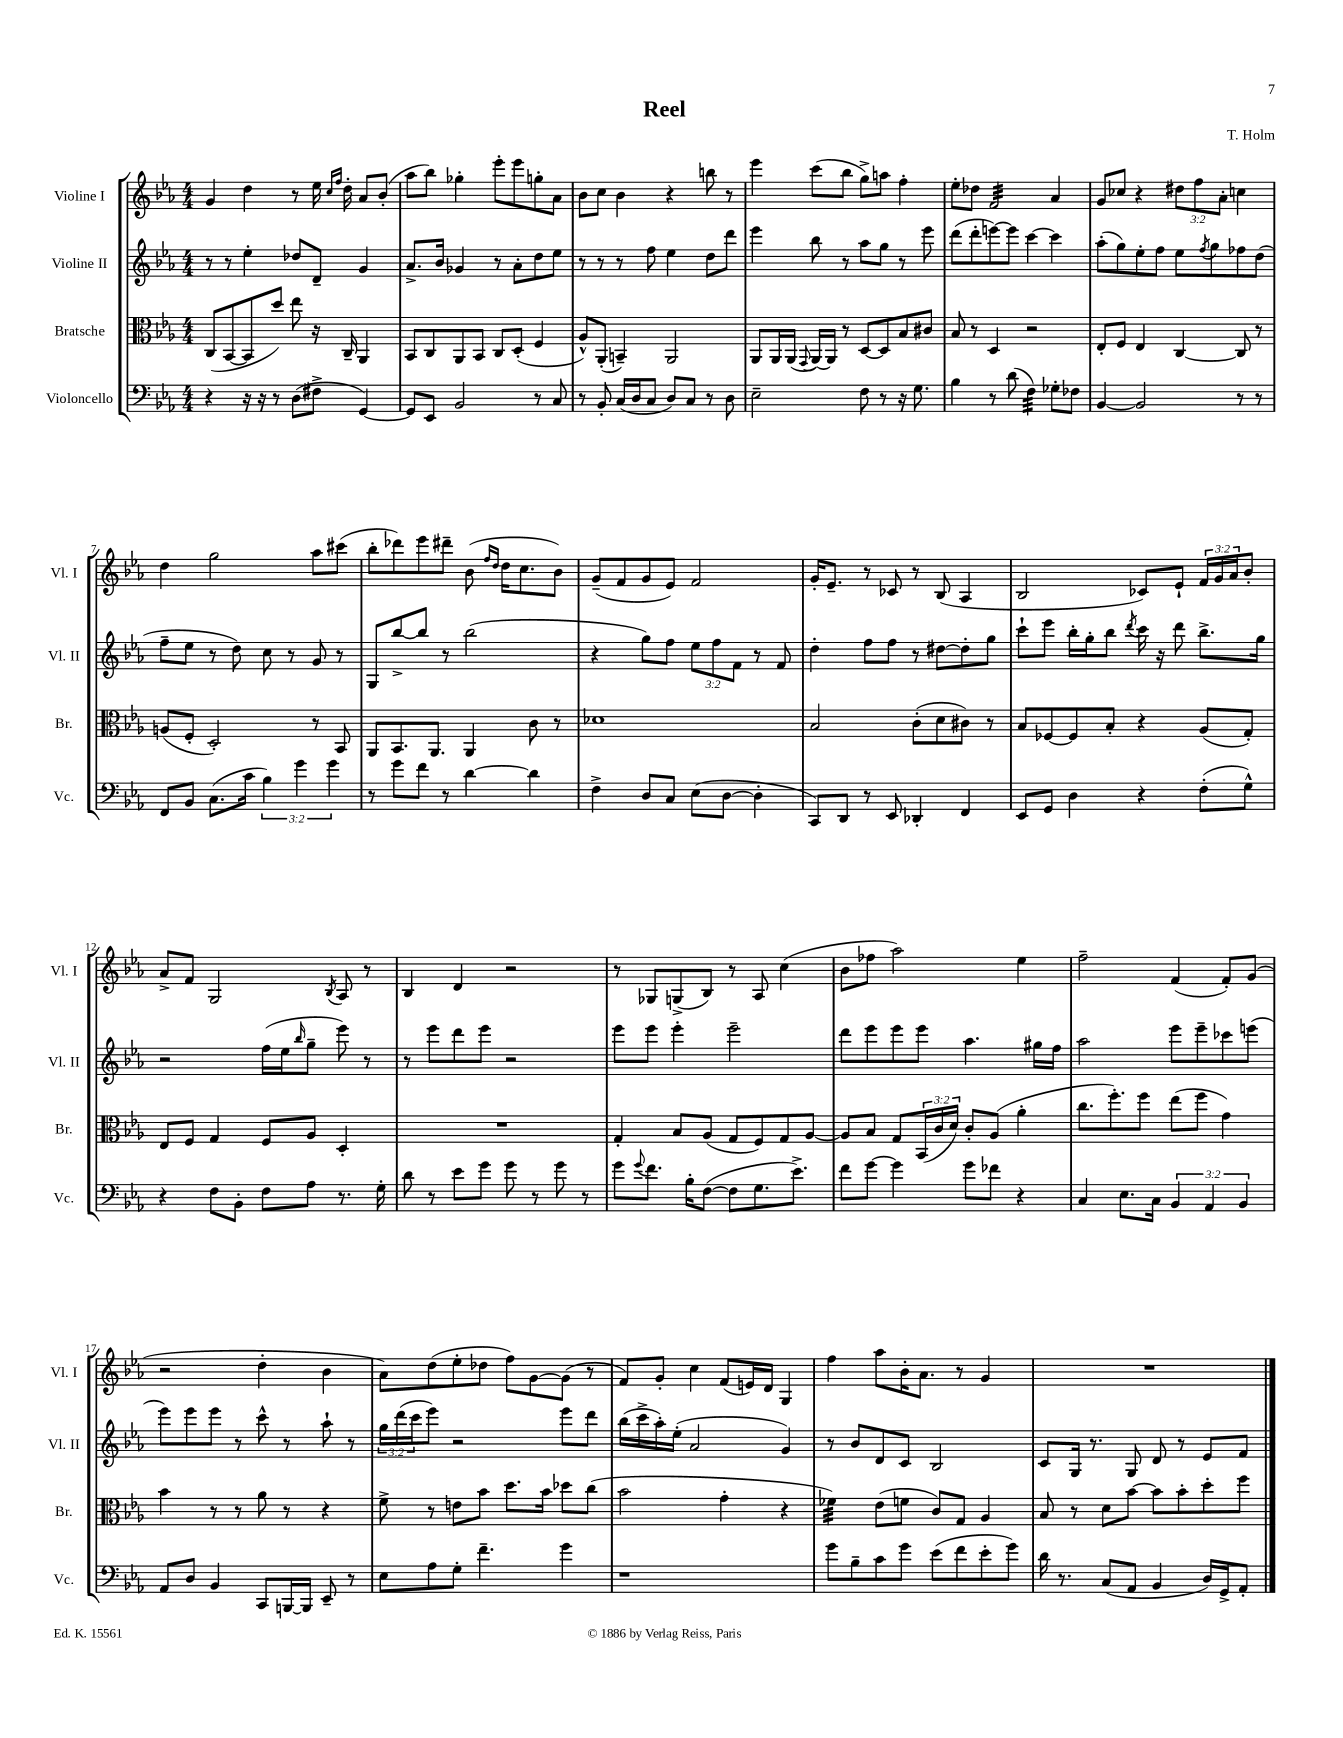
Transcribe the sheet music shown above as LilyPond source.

\header { title = "Reel" composer = "T. Holm" }
<<
\new StaffGroup <<
\new Staff = "s0" \with { instrumentName = "Violine I" shortInstrumentName = "Vl. I" } {
    \clef treble \key ees \major \numericTimeSignature \time 4/4 \override Staff.TupletNumber.text = #tuplet-number::calc-fraction-text
    g'4 d''4 r8 ees''16 \grace { c''16 f''16 } d''16-. aes'8 bes'8-.( |
    aes''8 bes''8) ges''4-. ees'''8-. ees'''8 g''8-. aes'8 |
    bes'8 c''8 bes'4 r4 b''8 r8 |
    ees'''4 c'''8( bes''8 g''8->) a''8 f''4-. |
    ees''8-. des''8 f'2:32 aes'4 |
    g'8 ces''8 r4 \tuplet 3/2 { dis''8 f''8 aes'8-. } c''4 |
    d''4 g''2 aes''8 cis'''8( |
    bes''8-. des'''8) ees'''8 dis'''8-- bes'8( \grace { f''16 d''16 } d''16 c''8. bes'8) |
    g'8--( f'8 g'8 ees'8) f'2 |
    g'16-. ees'8.-- r8 ces'8 r8 bes8( aes4 |
    bes2 ces'8) ees'8-! \tuplet 3/2 { f'16 g'16 aes'16 } bes'8-. |
    aes'8-> f'8 g2 \acciaccatura { bes8 } aes8 r8 |
    bes4 d'4 r2 |
    r8 ges8 g8->( bes8) r8 aes8 c''4( |
    bes'8 fes''8 aes''2) ees''4 |
    f''2-- f'4( f'8-.) g'8( |
    r2 d''4-. bes'4 |
    aes'8) d''8( ees''8-. des''8 f''8) g'8~ g'8( r8 |
    f'8) g'8-. c''4 f'8( e'16) d'16 g4 |
    f''4 aes''8 bes'16-. aes'8. r8 g'4 |
    R1 \bar "|." |
}
\new Staff = "s1" \with { instrumentName = "Violine II" shortInstrumentName = "Vl. II" } {
    \clef treble \key ees \major \numericTimeSignature \time 4/4 \override Staff.TupletNumber.text = #tuplet-number::calc-fraction-text
    r8 r8 ees''4-. des''8 d'8-- g'4 |
    aes'8.-> bes'16 ges'4 r8 aes'8-. d''8 ees''8 |
    r8 r8 r8 f''8 ees''4 d''8 d'''8 |
    ees'''4 bes''8 r8 aes''8 g''8 r8 ees'''8 |
    d'''8( d'''8-. e'''8~) e'''8 c'''4~ c'''4 |
    aes''8-.( g''8) ees''8-. f''8 ees''8 \acciaccatura { f''8 } g''8 fes''8 d''8( |
    f''8-- ees''8 r8 d''8) c''8 r8 g'8 r8 |
    g8 bes''8~-> bes''8 r8 bes''2( |
    r4 g''8) f''8 \tuplet 3/2 { ees''8 f''8 f'8 } r8 f'8 |
    d''4-. f''8 f''8 r8 dis''8~ dis''8-. g''8 |
    c'''8-! ees'''8 bes''16-. g''16-. bes''8 \acciaccatura { d'''8 } c'''16 r16 d'''8 bes''8.-> g''16 |
    r2 f''16( ees''16 \grace { bes''16 } g''8-- ees'''8) r8 |
    r8 ees'''8 d'''8 ees'''8 r2 |
    ees'''8 ees'''8 ees'''4-. ees'''2-- |
    d'''8 ees'''8 ees'''8 ees'''8 aes''4. gis''16 f''16 |
    aes''2 ees'''8 ees'''8-- ces'''8 e'''8( |
    ees'''8) ees'''8 ees'''8 r8 c'''8-^ r8 aes''8-! r8 |
    \tuplet 3/2 { g''16 d'''16( c'''16 } ees'''8) r2 ees'''8 d'''8 |
    bes''16( c'''16-> aes''16-.) ees''16-.( aes'2 g'4) |
    r8 bes'8 d'8 c'8 bes2 |
    c'8 g16 r8. g8 d'8 r8 ees'8 f'8 \bar "|." |
}
\new Staff = "s2" \with { instrumentName = "Bratsche" shortInstrumentName = "Br." } {
    \clef alto \key ees \major \numericTimeSignature \time 4/4 \override Staff.TupletNumber.text = #tuplet-number::calc-fraction-text
    c8( bes,8~ bes,8 d''8) ees''8 r16 c16-- aes,4 |
    bes,8 c8 aes,8 bes,8 c8 d8-.( f4 |
    aes8-^) aes,8-.( b,4--) aes,2 |
    aes,8 aes,16 aes,16( \appoggiatura { g,8 } aes,16~) aes,16 r8 d8~ d8 bes8 cis'8 |
    bes8 r8 d4 r2 |
    ees8-. f8 ees4 c4~ c8 r8 |
    a8( f8-. d2-.) r8 bes,8 |
    aes,8 bes,8. aes,8. aes,4 c'8 r8 |
    des'1 |
    bes2 c'8-.( d'8 cis'8) r8 |
    bes8 fes8~ fes8 bes8-. r4 aes8( g8-.) |
    ees8 f8 g4 f8 aes8 d4-. |
    R1 |
    g4-. bes8 aes8( g8 f8) g8 aes8~ |
    aes8 bes8 g8 \tuplet 3/2 { bes,16( c'16 d'16) } c'8-. aes8( aes'4-. |
    c''8. f''8.-.) f''8 ees''8( f''8 g'4) |
    bes'4 r8 r8 aes'8 r8 r4 |
    f'8-> r8 e'8 bes'8 d''8. bes'16 des''8 c''8( |
    bes'2 g'4-. r4 |
    fes'4:32) ees'8( f'8 c'8) g8 aes4 |
    bes8 r8 d'8 bes'8~ bes'8 bes'8-. d''8-. f''8 \bar "|." |
}
\new Staff = "s3" \with { instrumentName = "Violoncello" shortInstrumentName = "Vc." } {
    \clef bass \key ees \major \numericTimeSignature \time 4/4 \override Staff.TupletNumber.text = #tuplet-number::calc-fraction-text
    r4 r16 r16 r8 d8( fis8-> g,4~) |
    g,8 ees,8 bes,2 r8 c8 |
    r8 bes,8-. c16( d16 c8 d8) c8 r8 d8 |
    ees2-- f8 r8 r16 g8. |
    bes4 r8 d'8( f4:32) ges8-. fes8 |
    bes,4~ bes,2 r8 r8 |
    f,8 bes,8 c8.( c'16 \tuplet 3/2 { bes4) g'4 g'4 } |
    r8 g'8 f'8 r8 d'4~ d'4 |
    f4-> d8 c8 ees8( d8~ d4-. |
    c,8) d,8 r8 ees,8 des,4-. f,4 |
    ees,8 g,8 d4 r4 f8-.( g8-^) |
    r4 f8 bes,8-. f8 aes8 r8. g16-. |
    d'8 r8 ees'8 g'8 g'8 r8 g'8 r8 |
    g'8 \appoggiatura { g'8 } f'8. bes16-. f8~( f8 g8. ees'8.->) |
    f'8 g'8~ g'4 g'8 fes'8 r4 |
    c4 ees8. c16 \tuplet 3/2 { bes,4 aes,4 bes,4 } |
    aes,8 d8 bes,4 c,8 b,,16~ b,,16 ees,8-- r8 |
    ees8 aes8 g8-. f'4.-- g'4 |
    r1 |
    g'8 bes8-- c'8 g'8 ees'8( f'8 ees'8-. g'8) |
    d'16 r8. c8( aes,8 bes,4 d16) g,16-> aes,8-. \bar "|." |
}
>>
>>
